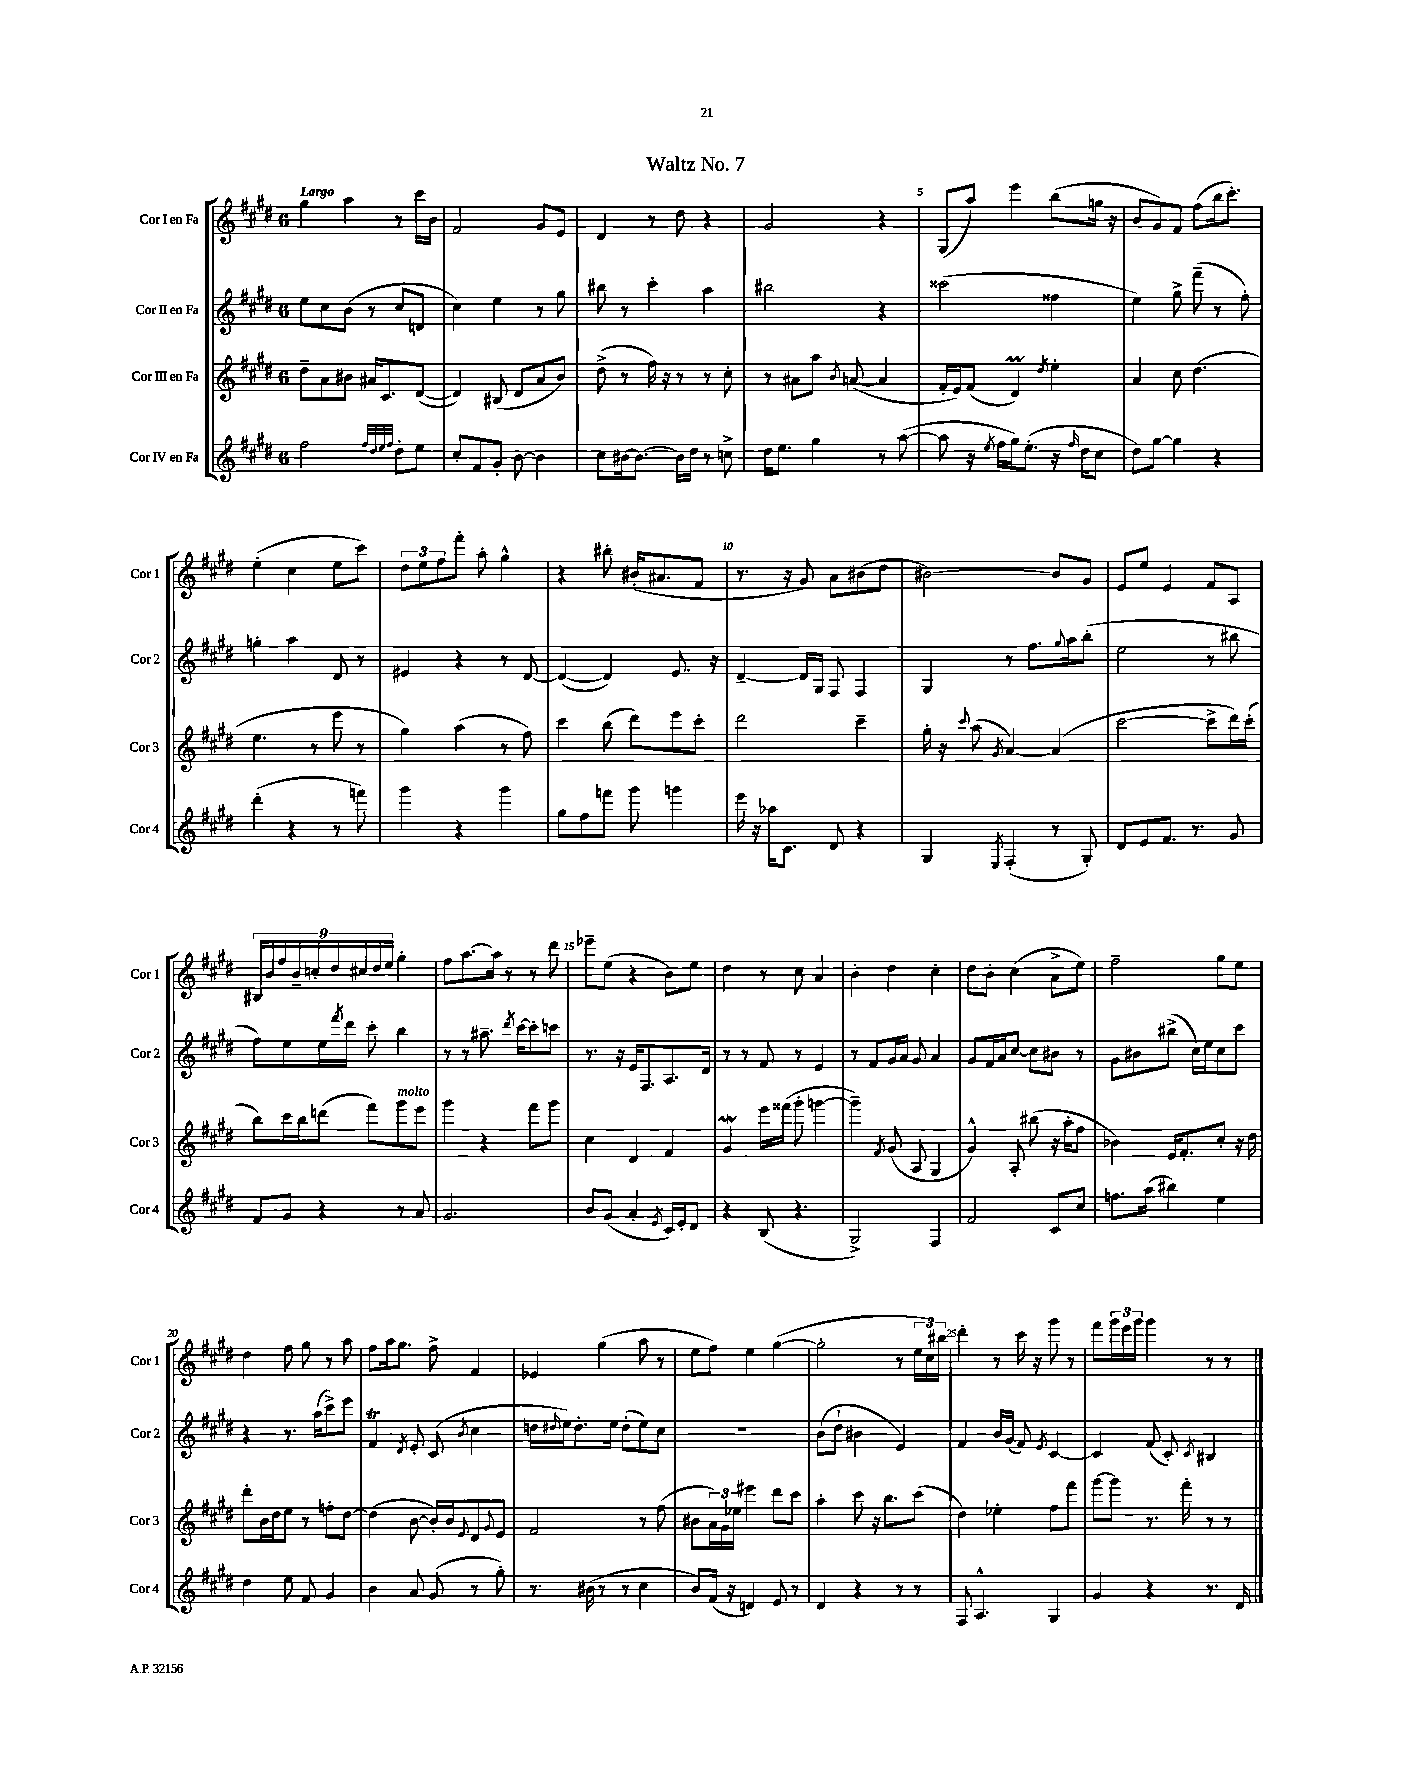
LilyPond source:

\header { title = "Waltz No. 7" }
<<
\new StaffGroup <<
\new Staff = "s0" \with { instrumentName = "Cor I en Fa" shortInstrumentName = "Cor 1" } {
    \clef treble \key e \major \once \override Staff.TimeSignature.style = #'single-digit \time 6/8 \tempo "Largo"
    gis''4 a''4 r8 cis'''16 b'16 |
    fis'2 gis'8 e'8 |
    dis'4 r8 dis''8 r4 |
    gis'2 r4 |
    gis8( a''8) e'''4 b''8( g''16 r16 |
    b'8 gis'8) fis'8 fis''8( b''16 cis'''8.-.) |
    e''4-.( cis''4 e''8 cis'''8) |
    \tuplet 3/2 { dis''8 e''8 fis''8 } fis'''8-. a''8-. gis''4-^ |
    r4 bis''8-. bis'16-.( ais'8. fis'8 |
    r8. r16 gis'8) a'8 bis'8( dis''8 |
    bis'2~) bis'8 gis'8 |
    e'8 e''8 e'4 fis'8 a8 |
    \tuplet 9/8 { bis16 b'16 fis''16 b'16-- c''16-. dis''16 cis''16 dis''16 e''16 } gis''4-. |
    fis''8 a''8.~ a''16 r8 r8 dis'''8 |
    ees'''8-- e''8( r4 b'8) e''8 |
    dis''4 r8 cis''8 a'4 |
    b'4-. dis''4 cis''4-. |
    dis''8 b'8-. cis''4( a'8-> e''8) |
    fis''2-- gis''8 e''8 |
    dis''4 fis''8 gis''8 r8 a''8 |
    fis''8 a''16 gis''8. fis''8-> fis'4 |
    ees'4 gis''4( a''8 r8 |
    e''8 fis''8) e''4 gis''4~( |
    gis''2-. r8 \tuplet 3/2 { e''16 cis''16) bis''16 } |
    dis'''4-. r8 cis'''16 r16 gis'''8 r8 |
    fis'''8 \tuplet 3/2 { gis'''16 e'''16 gis'''16 } gis'''4 r8 r8 \bar "|." |
}
\new Staff = "s1" \with { instrumentName = "Cor II en Fa" shortInstrumentName = "Cor 2" } {
    \clef treble \key e \major \once \override Staff.TimeSignature.style = #'single-digit \time 6/8
    e''8 cis''8 b'8( r8 cis''8 d'8 |
    cis''4) e''4 r8 gis''8 |
    bis''8 r8 cis'''4-. a''4 |
    bis''2 r4 |
    cisis'''2( fisis''4 |
    e''4) gis''8-> fis'''8--( r8 fis''8-.) |
    g''4-. a''4 dis'8 r8 |
    eis'4 r4 r8 dis'8~ |
    dis'4~( dis'4) e'8. r16 |
    dis'4~-- dis'16 gis16 fis8 fis4 |
    gis4 r8 fis''8. \appoggiatura { gis''8 } a''16 b''8-.( |
    e''2 r8 bis''8 |
    fis''8) e''8 e''16 \acciaccatura { fis'''8 } dis'''16 cis'''8-. b''4 |
    r8 r8 ais''8.-- \acciaccatura { dis'''8 } cis'''16~ cis'''8-. c'''8 |
    r8. r16 e'16 fis8. a8. dis'16 |
    r8 r8 fis'8 r8 e'4 |
    r8 fis'8 gis'16 a'16 gis'8 a'4 |
    gis'8 fis'16 a'16 cis''8~ cis''8 bis'8 r8 |
    gis'8 bis'8 bis''8->( cis''16) e''16 cis''8 cis'''8 |
    r4 r8. a''16( cis'''8->) e'''8 |
    fis'4\trill \acciaccatura { dis'8 } e'8-. cis'8( \acciaccatura { b'8 } cis''4 |
    d''16 \grace { dis''16 } e''16) dis''8.-. e''16 dis''8-.( e''8) cis''8 |
    R2. |
    b'8( dis''8-! bis'4 e'4) |
    fis'4 b'16 gis'16( fis'8) \acciaccatura { e'8 } cis'4~ |
    cis'4 fis'8( cis'8-.) \acciaccatura { cis'8 } bis4 \bar "|." |
}
\new Staff = "s2" \with { instrumentName = "Cor III en Fa" shortInstrumentName = "Cor 3" } {
    \clef treble \key e \major \once \override Staff.TimeSignature.style = #'single-digit \time 6/8
    dis''8-- a'8 bis'8 ais'16 cis'8. dis'8~( |
    dis'4) bis8( dis'8 a'8 b'8) |
    dis''8->( r8 fis''16) r16 r8 r8 cis''8-. |
    r8 ais'8 a''8 \acciaccatura { b'8 } a'8~( a'4 |
    fis'16-. e'16) fis'8( dis'4\prall) \acciaccatura { dis''8 } e''4-. |
    a'4 cis''8 dis''4.( |
    e''4. r8 e'''8 r8 |
    gis''4) a''4( r8 fis''8) |
    cis'''4 b''8( dis'''8) e'''8 cis'''8-. |
    dis'''2 cis'''4-- |
    gis''16-. r16 \appoggiatura { cis'''8 } a''8( \acciaccatura { gis'8 } a'4~) a'4( |
    cis'''2~ cis'''8-> dis'''16) cis'''16-.( |
    b''8) cis'''16 b''16 d'''8( fis'''8) gis'''8^\markup { \italic "molto" } e'''8 |
    gis'''4 r4 fis'''8 gis'''8 |
    cis''4 dis'4 fis'4 |
    gis'4\mordent e'''16 fisis'''16( gis'''8-. g'''4~ |
    g'''4--) \acciaccatura { fis'8 } gis'8( a8 gis4 |
    gis'4-^) a8-. bis''8( r16 a''16-. fis''8 |
    bes'4) e'16 fis'8.-. cis''8-. r16 dis''16 |
    dis'''8-. b'16 dis''16 e''8 r8 f''8-. dis''8~ |
    dis''4( b'8~ b'16-.) b'16 \appoggiatura { e'8 } dis'8 \appoggiatura { gis'8 } e'8 |
    fis'2 r8 fis''8( |
    bis'8 \tuplet 3/2 { a'16) gis'16 ees''16 } eis'''4 dis'''8 cis'''8 |
    a''4-. cis'''8 r16 b''8. cis'''8( |
    dis''4) ees''4-. fis''8 fis'''8 |
    gis'''8~ gis'''8 r8. fis'''16-. r8 r8 \bar "|." |
}
\new Staff = "s3" \with { instrumentName = "Cor IV en Fa" shortInstrumentName = "Cor 4" } {
    \clef treble \key e \major \once \override Staff.TimeSignature.style = #'single-digit \time 6/8
    fis''2 \grace { fis''32 dis''32 e''32 fis''32 } dis''8-. e''8 |
    cis''8-. fis'8 gis'8-. b'8~ b'4 |
    cis''8 bis'16~ bis'8.~ bis'16 dis''16 r8 c''8-> |
    dis''16 e''8. gis''4 r8 a''8~( |
    a''8 r16 \acciaccatura { e''8 } fis''16 gis''16) e''8.-.( r16 \grace { fis''16 } dis''16 cis''8 |
    dis''8) gis''8~ gis''4 r4 |
    dis'''4-.( r4 r8 f'''8) |
    gis'''4 r4 gis'''4 |
    gis''8 fis''8 f'''8 gis'''8 g'''4 |
    e'''16 r16 aes''16 cis'8. dis'8 r4 |
    gis4 \acciaccatura { e8 } fis4-.( r8 gis8-.) |
    dis'8 e'8 fis'8. r8. gis'8 |
    fis'8 gis'8 r4 r8 a'8 |
    gis'2. |
    b'8 gis'8( a'4-. \acciaccatura { e'8 } cis'16) e'16-. dis'8 |
    r4 b8( r4. |
    gis2->) fis4 |
    fis'2 cis'8 cis''8 |
    f''8. a''16( bis''4) e''4 |
    dis''4 e''8 fis'8 gis'4 |
    b'4 a'8 gis'8( r8 gis''8-.) |
    r8. bis'16( r8 r8 cis''4 |
    b'8) fis'16( r16 d'4) e'8 r8 |
    dis'4 r4 r8 r8 |
    fis8 a4.-^ gis4 |
    gis'4 r4 r8. dis'16 \bar "|." |
}
>>
>>
\layout { \context { \Score \override BarNumber.break-visibility = ##(#f #t #t) barNumberVisibility = #(every-nth-bar-number-visible 5) } }
